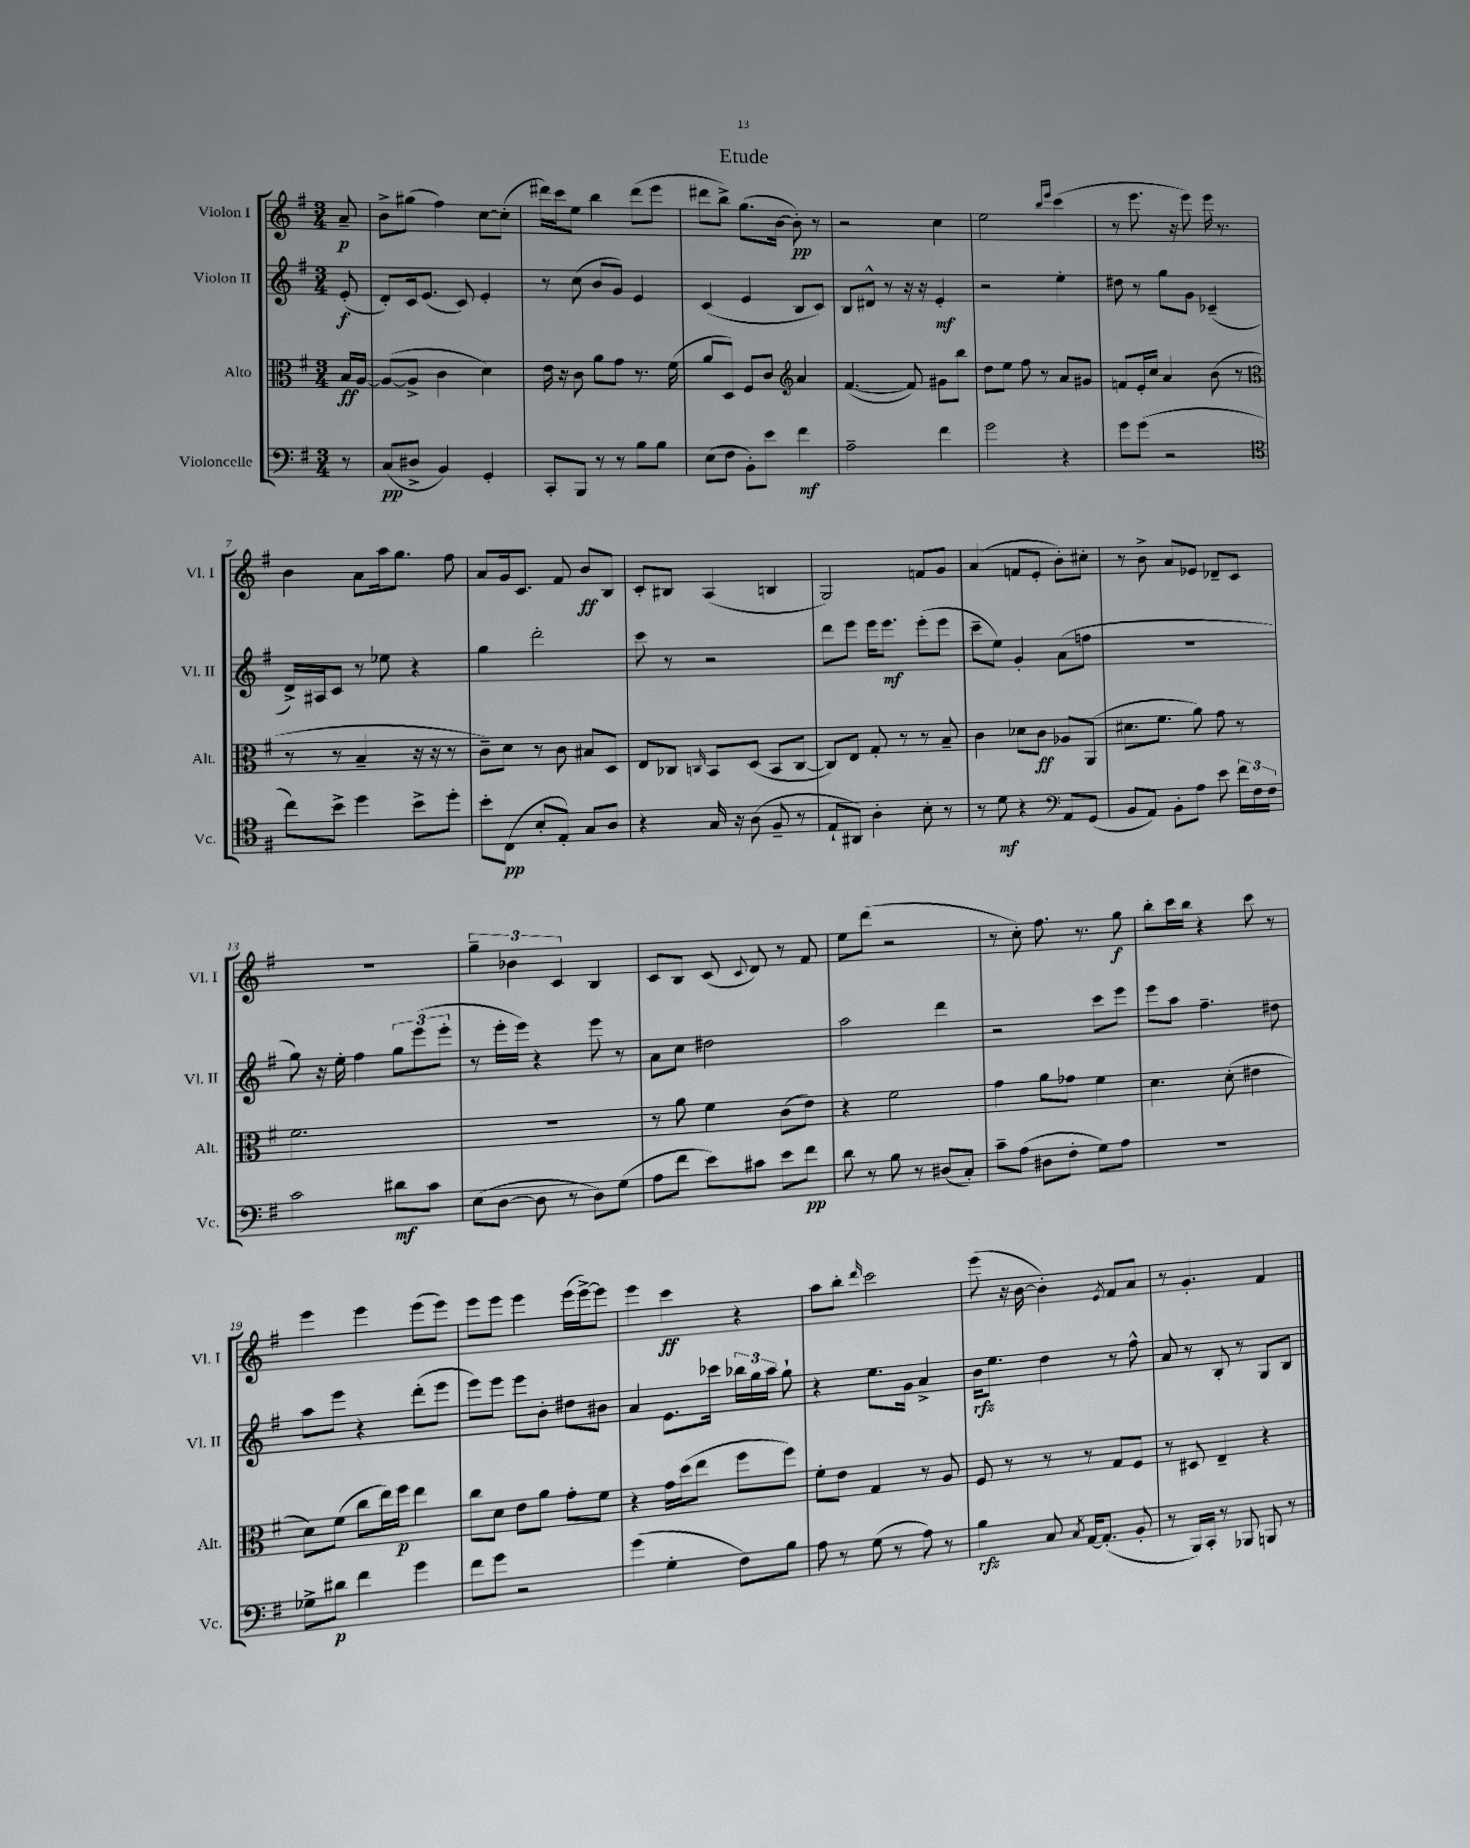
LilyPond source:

\header { title = "Etude" }
<<
\new StaffGroup <<
\new Staff = "s0" \with { instrumentName = "Violon I" shortInstrumentName = "Vl. I" } {
    \clef treble \key g \major \numericTimeSignature \time 3/4 \partial 8
    \autoBeamOff a'8--\p |
    b'8[-> gis''8]( fis''4) c''8[~ c''8]-.( |
    dis'''16[) c'''16 e''8] b''4 dis'''8[( e'''8] |
    dis'''8[ b''8]->) g''8.[( b'16]~ b'8-.\pp) r8 |
    r2 c''4 |
    e''2 \grace { b''16[ e'''16] } c'''4( |
    r8 e'''8. r16 e'''8) e'''16 r8. |
    b'4 a'8[ a''16 g''8.] fis''8 |
    a'8[ g'16 c'8.] fis'8 b'8[\ff b8] |
    c'8[-. bis8] a4( b4 |
    g2) f'8[ g'8] |
    a'4( f'8[ e'8]-. b'8[-.) cis''8]-. |
    r8 b'8-> a'8[ ees'8] des'8[-- c'8] |
    R2. |
    \tuplet 3/2 { g''4-- bes'4 c'4 } b4 |
    c'8[ b8] c'8( \appoggiatura { c'8 } d'8) r8 fis'8 |
    e''8[ d'''8]( r2 |
    r8 c''8-.) fis''8. r8. g''8\f |
    b''8[-. c'''16 b''16] r4 c'''8 r8 |
    e'''4 e'''4 e'''8[( e'''8]) |
    e'''8[ e'''8] e'''4 e'''16[( e'''16~->) e'''8] |
    e'''4 c'''4\ff r4 |
    a''8[ b''8]-. \grace { d'''16 } c'''2 |
    e'''8( r16 b'16~ b'4-.) \acciaccatura { e'8 } fis'8[ a'8] |
    r8 g'4.-. fis'4 \bar "|." |
}
\new Staff = "s1" \with { instrumentName = "Violon II" shortInstrumentName = "Vl. II" } {
    \clef treble \key g \major \numericTimeSignature \time 3/4 \partial 8
    \autoBeamOff e'8-.\f( |
    d'8[-.) c'16 e'8.]( c'8) e'4-. |
    r8 c''8( b'8[ g'8]) e'4 |
    c'4( e'4 b8[ c'8]) |
    b8[ dis'8]-^ r8 r16 r16 e'4-.\mf |
    r2 e''4-. |
    dis''8 r8 g''8[ g'8] ces'4--( |
    d'16[->) ais16 c'8] r8 ees''8 r4 |
    g''4 d'''2-. |
    c'''8 r8 r2 |
    d'''8[ e'''8] e'''16[ e'''8.]\mf e'''8[-.( e'''8] |
    c'''8[-- e''8]) g'4-. a'8[( f''8] |
    R2. |
    g''8) r16 e''16-. fis''4 \tuplet 3/2 { g''8[ e'''8( e'''8]-. } |
    r8 e'''16[-. e'''16]) r4 e'''8 r8 |
    a'8[ c''8] dis''2 |
    a''2 d'''4 |
    r2 c'''8[ e'''8] |
    e'''8[ a''8] fis''4.-- dis''8 |
    a''8[ e'''8] r4 d'''8[-.( e'''8] |
    e'''8[) e'''8] e'''8[ b'8]-. dis''8[ bis'8] |
    a'4 e'8.[ ces'''16] \tuplet 3/2 { bes''16[ g''16 a''16] } g''8-! |
    r4 e''8.[ g'16] a'4-> |
    b'16[\rfz e''8.] d''4 r8 fis''8-^ |
    a'8 r8 b8-. r8 g8[ b8] \bar "|." |
}
\new Staff = "s2" \with { instrumentName = "Alto" shortInstrumentName = "Alt." } {
    \clef alto \key g \major \numericTimeSignature \time 3/4 \partial 8
    \autoBeamOff b16[\ff a16]~ |
    a8[~( a8]-> c'4 d'4) |
    e'16 r16 c'8 a'8[ g'8] r8. fis'16( |
    a'8[ d8]) fis8[ c'8] \clef treble a'4 |
    fis'4.~( fis'8) gis'8[ b''8] |
    d''8[ e''8] fis''8 r8 a'8[ gis'8] |
    f'8[ e'16-. c''16] a'4 b'8( r8 |
    \clef alto r8 r8 b4-- r16 r16 r8 |
    c'8[--) d'8] r8 c'8 bis8[ d8] |
    e8[ ces8] \grace { c16 } b,8[ d8]( b,8[ c8]~ |
    c8[) e8] g8-. r8 r8 b8-- |
    c'4 des'8[ c'8]\ff aes8[ a,8]( |
    dis'8.[ fis'8.] a'8) g'8 r8 |
    fis'2. |
    R2. |
    r8 a'8 fis'4 c'8[( e'8]) |
    r4 fis'2 |
    g'4 a'8[ ges'8] fis'4 |
    d'4. d'8-.( eis'4 |
    d'8[) fis'8]( c''8[ e''16) fis''16]\p e''4 |
    c''8[ d'8] e'8[ a'8] g'8[-. fis'8] |
    r4 g'16[ d''16( e''8] fis''8[ fis''8]) |
    fis'8[-. e'8] g4 r8 a8 |
    fis8 r8 r8 r8 g8[ fis8] |
    r8 dis8 e4-- r4 \bar "|." |
}
\new Staff = "s3" \with { instrumentName = "Violoncelle" shortInstrumentName = "Vc." } {
    \clef bass \key g \major \numericTimeSignature \time 3/4 \partial 8
    \autoBeamOff r8 |
    c8[\pp( dis8]-> b,4) g,4-. |
    c,8[-. b,,8] r8 r8 b8[ b8] |
    e8[( fis8] b,8[-.) e'8] fis'4\mf |
    a2-- fis'4 |
    g'2 r4 |
    g'8[ g'8]( r2 |
    \clef tenor c''8[) b'8]-> d''4 b'8[-> d''8]-. |
    b'8[-. c8]\pp( b8[-. e8]-.) g8[ a8] |
    r4 g16 r16 a8( fis8-- r8 |
    e8[-! ais,8]) a4-. b8-. r8 |
    r8 d'8\mf r4 \clef bass a,8[ g,8]( |
    b,8[ a,8]) b,8[-. a8] e'8 \tuplet 3/2 { fis'16[ fis16 fis16] } |
    c'2 dis'8[\mf c'8] |
    e8[( d8]~ d8 r8 d8[) g8]( |
    a8[ fis'8] e'8[) cis'8] e'8[ fis'8]\pp |
    d'8 r8 b8 r8 dis8[( c8]-.) |
    c'8[-- a8]( dis8[ fis8]-. g8[) a8] |
    R2. |
    ges8[-> dis'8]\p fis'4 g'4 |
    fis'8[ g'8] r2 |
    g'4( g4-. fis8[) b8] |
    a8 r8 g8( r8 a8) r8 |
    b4\rfz c8 \acciaccatura { c8 } a,16[~ a,8.]-.( b,8-. |
    r8 b,,16[) c,16]-. r8 bes,,8 b,,8 r8 \bar "|." |
}
>>
>>
